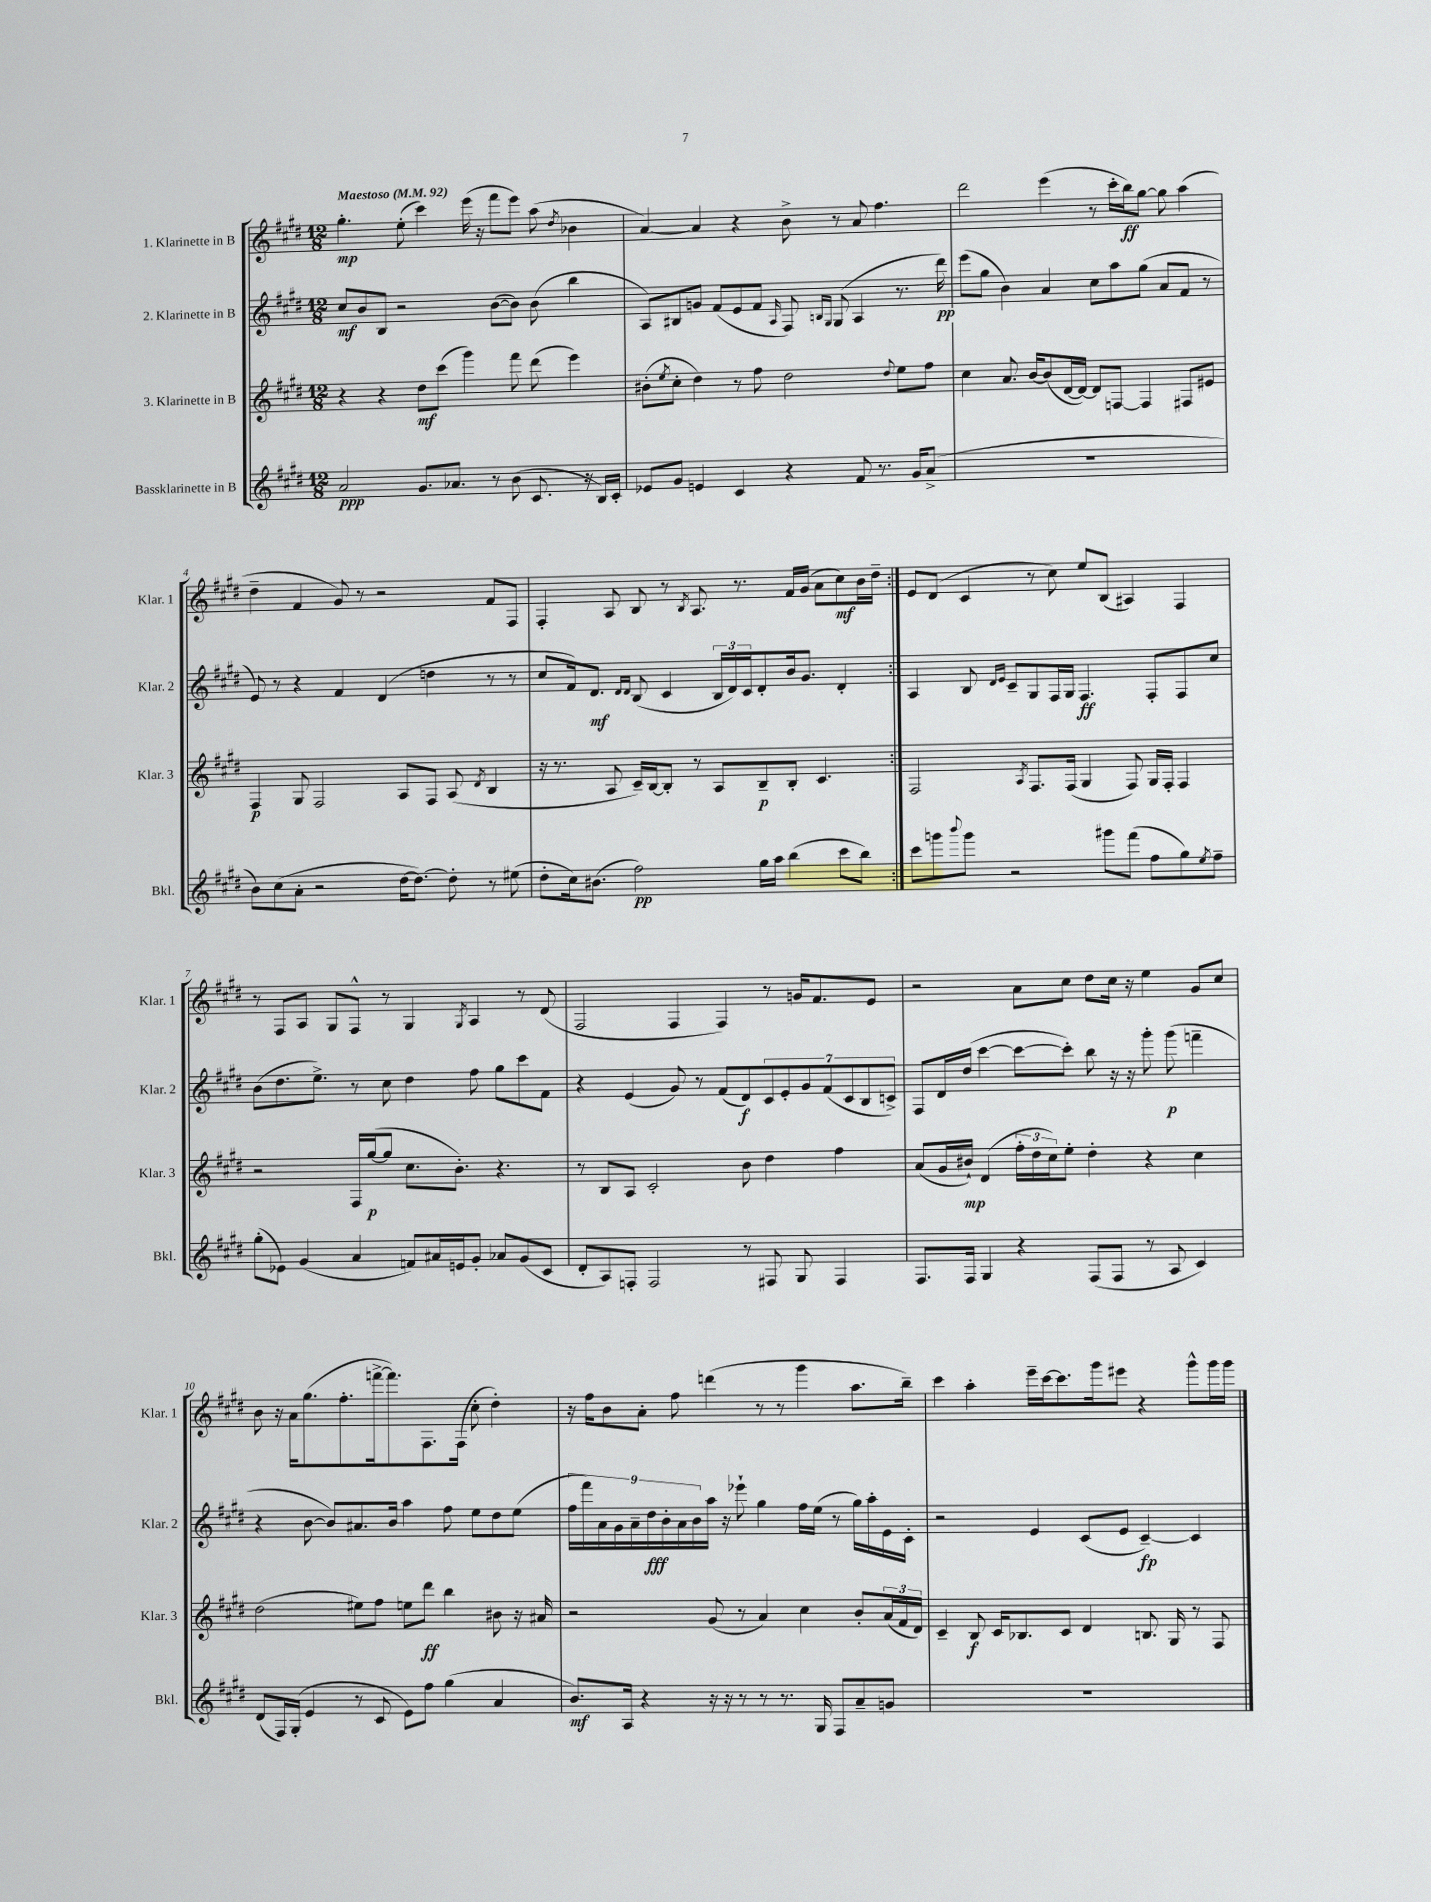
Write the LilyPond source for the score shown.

<<
\new StaffGroup <<
\new Staff = "s0" \with { instrumentName = "1. Klarinette in B" shortInstrumentName = "Klar. 1" } {
    \clef treble \key e \major \numericTimeSignature \time 12/8 \tempo "Maestoso" 4 = 92
    \repeat volta 2 { gis''4.-.\mp e''8-.( cis'''4) e'''16( r16 fis'''8 e'''8) a''8( \acciaccatura { dis''8 } bes'4 |
    a'4~) a'4 r4 b'8-> r8 a'8 fis''4. |
    dis'''2 e'''4( r8 cis'''16-. b''16\ff) gis''8~ gis''8 a''4( |
    dis''4-- fis'4 gis'8) r8 r2 fis'8 fis8 |
    fis4-. a8 b8 r8 \acciaccatura { b8 } a8. r8. fis'16 gis'16( a'8 cis''8\mf) b'16 dis''16-- | }
    e'8 dis'8( cis'4 r8 cis''8) e''8 b8( ais4) fis4 |
    r8 fis8 a8 gis8 fis8-^ r8 gis4 \acciaccatura { gis8 } a4 r8 dis'8( |
    fis2 fis4 fis4) r8 g'16 fis'8. e'8 |
    r2 a'8 cis''8 dis''8 cis''16 r16 e''4 gis'8 cis''8 |
    b'8 r16 a'16 gis''8.( fis''8.-. f'''16~-> f'''8.) fis8. fis16( cis''8-. dis''4-.) |
    r16 fis''16 b'8 a'8-. fis''8 d'''4( r8 r8 gis'''4 a''8. b''16--) |
    cis'''4 a''4-. e'''16-- cis'''16~ cis'''8. gis'''16 eis'''8 r4 gis'''8-^ gis'''16 gis'''16 \bar "|." |
}
\new Staff = "s1" \with { instrumentName = "2. Klarinette in B" shortInstrumentName = "Klar. 2" } {
    \clef treble \key e \major \numericTimeSignature \time 12/8
    \repeat volta 2 { cis''8\mf b'8 b8 r2 b'8~( b'8) b'8( b''4 |
    a8) bis8 g'8 fis'8( e'8 fis'8 \grace { a16 } fis8) \grace { b16 gis16 } gis8( a4 r8. dis'''16\pp) |
    e'''8( gis''8 b'4) a'4 cis''8 a''8 gis''8( a'8 fis'8 r8 |
    e'8) r8 r4 fis'4 dis'4( d''4 r8 r8 |
    cis''8 fis'16) dis'8.\mf \grace { dis'16 dis'16 } b8( cis'4 \tuplet 3/2 { b16 dis'16) cis'16 } dis'8-. b'16 gis'8. dis'4-. | }
    a4 b8 \grace { dis'16 e'16 } cis'8-- gis8 fis16 gis16 fis4.\ff fis8-. fis8 cis''8 |
    b'8( dis''8. e''8.->) r8 cis''8 dis''4 fis''8 gis''8 cis'''8 fis'8 |
    r4 e'4( gis'8) r8 fis'8( dis'8\f) \tuplet 7/4 { cis'8 e'8-. gis'8 fis'8( cis'8 b8 c'8->) } |
    fis8 dis'16 dis''16( cis'''4~ cis'''8~ cis'''8-.) b''8 r16 r16 gis'''8-. gis'''8\p( f'''4-- |
    r4 b'8~ b'8) ais'8. b'16 a''4 fis''8 e''8 dis''8 e''8( |
    \tuplet 9/8 { fis''16 fis'''16) a'16 gis'16 a'16-- dis''16\fff b'16-. a'16 b'16 } a''16 r16 ees'''8-! gis''4 fis''16 e''16( r8 gis''16) a''16-. e'16 cis'16-. |
    r2 e'4 cis'8( e'8 cis'4~--\fp) cis'4 \bar "|." |
}
\new Staff = "s2" \with { instrumentName = "3. Klarinette in B" shortInstrumentName = "Klar. 3" } {
    \clef treble \key e \major \numericTimeSignature \time 12/8
    \repeat volta 2 { r4 r4 dis''8\mf cis'''8( gis'''4) fis'''8 dis'''8( e'''4) |
    bis'8-.( \acciaccatura { e''8 } cis''8-. dis''4) r8 fis''8 dis''2 \appoggiatura { dis''8 } e''8 fis''8 |
    cis''4 a'8. b'16~ b'8( dis'16~ dis'16~) dis'8 f8~ f4 fis8 eis'8 |
    fis4\p gis8 fis2 a8 fis8 a8( \acciaccatura { dis'8 } b4 |
    r16 r8. a8 cis'16--) b16~ b8-. r8 a8 b8--\p b8-. cis'4. | }
    fis2 \acciaccatura { a8 } fis8. fis16( gis4 fis8) gis16 fis16-. fis4 |
    r2 fis16 gis''16~\p( gis''8 cis''8. b'8.-.) r4. |
    r8 b8 a8 cis'2-. b'8 dis''4 fis''4 |
    a'8( gis'16 bis'16-!\mp) dis'4( \tuplet 3/2 { fis''16-. dis''16 cis''16) } e''8-. dis''4-. r4 cis''4 |
    dis''2( eis''8) fis''8 e''8 dis'''8\ff b''4 bis'8 r16 ais'16 |
    r2 gis'8( r8 a'4) cis''4 b'8-. \tuplet 3/2 { a'16( fis'16 dis'16) } |
    cis'4-- b8\f cis'16 bes8. cis'8 dis'4 b8. gis16 r8 fis8 \bar "|." |
}
\new Staff = "s3" \with { instrumentName = "Bassklarinette in B" shortInstrumentName = "Bkl." } {
    \clef treble \key e \major \numericTimeSignature \time 12/8
    \repeat volta 2 { a'2\ppp gis'8. aes'8. r8 b'8( cis'8. r16 b16) cis'16-. |
    ees'8 gis'8 e'4 cis'4 r4 fis'8 r8. gis'16 a'8->( |
    R1. |
    b'8) cis''8( a'8-. r2 dis''16~ dis''8.~) dis''8-. r8 eis''8( |
    dis''8-. cis''16) bis'8.( fis''2\pp) gis''16 a''16 b''4( cis'''8 b''8) | }
    cis'''8 g'''8 \appoggiatura { b'''8 } g'''8 r2 gis'''8 fis'''8( fis''8 gis''8) \acciaccatura { e''8 } fis''8-- |
    gis''8-.( ees'8) gis'4( a'4 f'8) ais'16 e'16 gis'8-. aes'8 gis'8( cis'8 |
    dis'8-. a8) f8-. f2 r8 fis8 gis8 fis4 |
    fis8. fis16 gis4 r4 fis8( fis8 r8 a8 cis'4) |
    dis'8( fis16) gis16-.( e'4 r8 cis'8 e'8) fis''8 gis''4( a'4 |
    b'8.\mf) a16 r4 r16 r16 r8 r8 r8. gis16 fis8 a'8-- g'8 |
    R1. \bar "|." |
}
>>
>>
